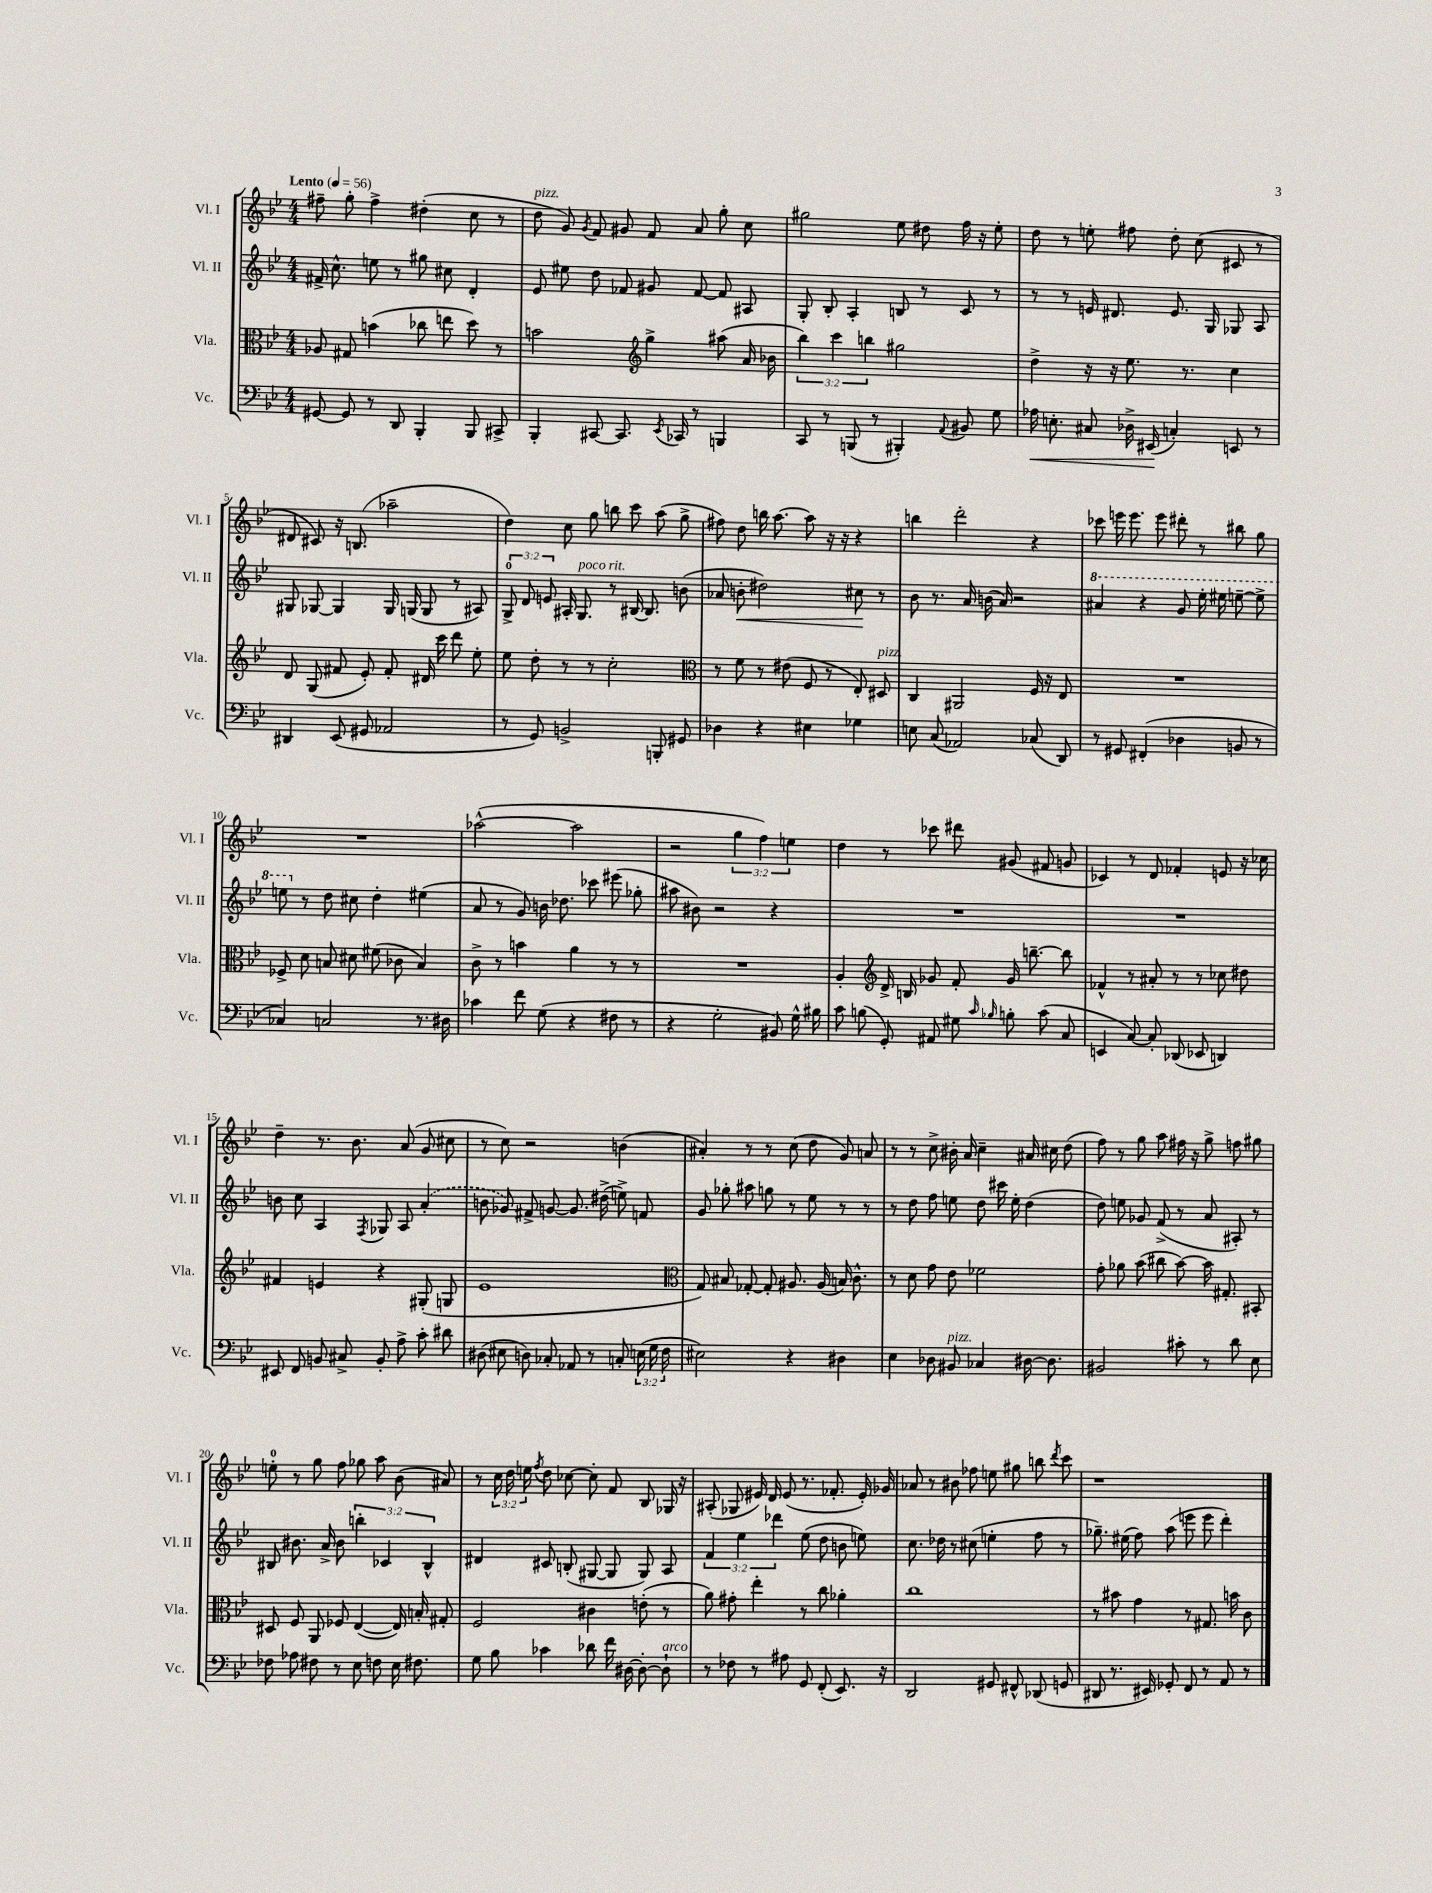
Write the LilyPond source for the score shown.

<<
\new StaffGroup <<
\new Staff = "s0" \with { instrumentName = "Vl. I" shortInstrumentName = "Vl. I" } {
    \clef treble \key bes \major \numericTimeSignature \time 4/4 \override Staff.TupletNumber.text = #tuplet-number::calc-fraction-text \tempo "Lento" 4 = 56
    \autoBeamOff fis''8-- g''8-. fis''4-> dis''4-.( c''8 r8 |
    d''8^\markup { \italic "pizz." } g'8) \acciaccatura { g'8 } f'8 gis'8 f'8 a'8 g''8-. c''8 |
    gis''2 ees''8 dis''8 f''16 r16 ees''8-. |
    d''8 r8 e''8-. fis''8 d''8-. c''8( cis'8 r8 |
    dis'8 cis'8) r16 b8.( aes''2-- |
    d''4) c''8 g''8 b''8 c'''8 a''8( g''8-> |
    fis''8) d''8 b''16 a''8.~ a''8 r16 r16 r4 |
    b''4 d'''2-. r4 |
    ces'''8 e'''16 e'''8. e'''8 dis'''8-. r8 bis''8 g''8 |
    R1 |
    aes''2~-^( aes''2 |
    r2 \tuplet 3/2 { g''4 f''4) e''4 } |
    d''4 r8 ces'''8 dis'''8 gis'8( fis'8 g'8 |
    ces'4) r8 d'8 fes'4-. e'8 r16 ces''16 |
    d''4-- r8. bes'8. a'8( g'8 cis''8 |
    r8 c''8) r2 b'4( |
    ais'4-.) r8 r8 c''8( d''8 g'8) a'8 |
    r8 r8 c''8-> bis'16-. a'16 c''4-- ais'16 cis''16 d''8( |
    f''8) r8 g''8 a''8 fis''16 r16 g''8-> f''8 gis''8 |
    e''8-0-. r8 g''8 f''8 ges''8 a''8 bes'8( ais'8) |
    r8 \tuplet 3/2 { c''16 d''16 e''16 } \acciaccatura { f''8 } d''8 ces''8~ ces''8-. f'8 bes8 ges16 r16 |
    ais8-.( ges8 eis'16) d'16 eis'8( r8. fes'8.-. eis'16-.) ges'16 |
    aes'8 r8 bis'8 fes''8 e''8 gis''8 b''8 \acciaccatura { d'''8 } c'''8 |
    r1 \bar "|." |
}
\new Staff = "s1" \with { instrumentName = "Vl. II" shortInstrumentName = "Vl. II" } {
    \clef treble \key bes \major \numericTimeSignature \time 4/4 \override Staff.TupletNumber.text = #tuplet-number::calc-fraction-text
    \autoBeamOff fis'16-> c''8.-^ e''8 r8 gis''8 cis''8 d'4-. |
    ees'8 eis''8 d''8 fes'8 gis'8 fes'8~ fes'8 ais8 |
    g8-. bes8-. a4-. b8 r8 c'8 r8 |
    r8 r8 e'16 dis'8. e'8. g16 ges8 a8 |
    gis8 ges8~ ges4 ges16 g16( g8 r8 ais8) |
    \tuplet 3/2 { g8-0-> d'8 e'8 } ais16-. g8.^\markup { \italic "poco rit." } r8 bis16~ bis8. b'8( |
    aes'8 b'8-.\< dis''2) cis''8\! r8 |
    bes'8 r8. a'16 b'16( a'16) r2 |
    \ottava #1 ais''4 r4 g''8 ees'''16-. eis'''16 e'''8~-- e'''8-> |
    e'''8 \ottava #0 r8 d''8 cis''8 d''4-. eis''4( |
    a'8 r8 g'8) b'16 des''8. ces'''8 eis'''8( ges''8-. |
    ais''8 bis'8) r2 r4 |
    R1 |
    R1 |
    b'8 c''8 a4 \acciaccatura { f8 } ges8 a8 \once \slurDashed a'4-.( |
    b'8 ges'8) fis'8-> g'8~ g'8. dis''16->( e''8->) f'8 |
    g'8 ges''8-. ais''8 g''8 r8 ees''8 r8 r8 |
    r8 d''8 f''8 e''8 d''8 cis'''16 e''16-. d''4( |
    d''8) e''8 ges'8 f'8->( r8 a'8 ais8-.) r8 |
    bis8 bis'8. a'16-> bis'8 \tuplet 3/2 { b''4-. ces'4 bis4-^ } |
    dis'4 cis'8 b8-.( gis8~ gis8 gis8) a8 |
    \tuplet 3/2 { f'4 ees''4 des'''4 } ees''8( d''8 b'8 e''8) |
    c''8. des''16 r8 cis''8( e''4-. f''8 r8 |
    ges''8.--) eis''16( f''8) a''8( e'''8 e'''8 d'''4-.) \bar "|." |
}
\new Staff = "s2" \with { instrumentName = "Vla." shortInstrumentName = "Vla." } {
    \clef alto \key bes \major \numericTimeSignature \time 4/4 \override Staff.TupletNumber.text = #tuplet-number::calc-fraction-text
    \autoBeamOff aes8 gis8 b'4( ces''8 e''8 d''8) r8 |
    b'2 \clef treble g''4-> ais''8( a'16 bes'16 |
    \tuplet 3/2 { bes''4) c'''4 b''4 } gis''2 |
    d''4-> r16 r16 ees''8. r8. c''4 |
    d'8 g8( fis'8 ees'8-.) fis'8-. dis'16 c'''16 d'''8 ees''8-. |
    ees''8 d''8-. r8 r8 c''2-. |
    \clef alto r8 f'8 r8 eis'8( f8 r8 ees8-.) dis8^\markup { \italic "pizz." } |
    c4 ais,2 f16 r16 ees8 |
    R1 |
    fes8-> d'8 b8 dis'8 fis'8( ces'8 b4) |
    c'8-> r8 b'4 a'4 r8 r8 |
    R1 |
    a4-. \clef treble d'16-> b16 ges'8 f'8-. ges'16 b''8.~-- b''8 |
    fes'4-^ r8 ais'8-. r8 r8 ces''8 dis''8 |
    fis'4 e'4 r4 gis8-.( g8 |
    ees'1 |
    \clef alto g8) bis8 ges8~-. ges8-. ais8. ais16( b16) c'8.-^ |
    r8 d'8 g'8 ees'8 fes'2 |
    g'8-. aes'8 bes'8( cis''8 bes'8~) bes'16 gis8.-. bis,8-. |
    dis8 f8 a,8 fes8 ees4~( ees16) b16-. gis8-. |
    f2 cis'4 e'8-.( r8 |
    a'8) gis'8-. ees''4-. r8 c''8 aes'4-. |
    c''1 |
    r8 bis'8 g'4 r8 gis8. b'16 c'8 \bar "|." |
}
\new Staff = "s3" \with { instrumentName = "Vc." shortInstrumentName = "Vc." } {
    \clef bass \key bes \major \numericTimeSignature \time 4/4 \override Staff.TupletNumber.text = #tuplet-number::calc-fraction-text
    \autoBeamOff gis,8~ gis,8 r8 d,8 bes,,4-. bes,,8 cis,8-> |
    bes,,4-. cis,8~ cis,8. \acciaccatura { ees,8 } ces,16 r8 b,,4 |
    c,8 r8 b,,8( r8 bis,,4-.) \appoggiatura { a,8 } bis,8 g8 |
    aes16\< e8.-. cis8 des16-> eis,16\!( c4-.) e,8 r8 |
    dis,4 ees,8( gis,8 aes,2 |
    r8 g,8) b,2-> b,,8-. gis,8 |
    des4 r4 eis4 ges4 |
    e8 c8( aes,2) ces8( d,8) |
    r8 gis,8 fis,4-.( des4 b,8 r8 |
    ces4) c2 r8. dis16 |
    ces'4 f'8 g8( r4 fis8 r8 |
    r4 g2-. bis,8) g16-^ bis16 |
    c'8 b8( g,8-.) ais,8 gis8 \grace { c'16 bes16 } b8-. c'8( c8 |
    e,4 c8~) c8-. des,8( ees,8 d,4) |
    eis,8 f,8 b,8 cis8-> b,8-. a8-> c'8-. dis'8 |
    dis8( eis8 d8) ces8-. aes,8 r8 c8-. \tuplet 3/2 { e16( g16 f16 } |
    eis2) r4 dis4 |
    ees4 des8 bis,8^\markup { \italic "pizz." } ces4 dis16~ dis8. |
    bis,2 cis'8-. r8 d'8 ees8 |
    fes8 aes8 fis8 r8 ees8 f8 ees16 fis8. |
    g8 bes8 ces'4 des'8 f'16 dis16~ dis8~-. dis8-!^\markup { \italic "arco" } |
    r8 fes8 r8 ais8 g,8 f,8-.( ees,8.) r16 |
    d,2 gis,8 fis,8-^ des,8( g,8 |
    dis,8 r8. eis,16) ges,8-. f,8 r8 a,8 r8 \bar "|." |
}
>>
>>
